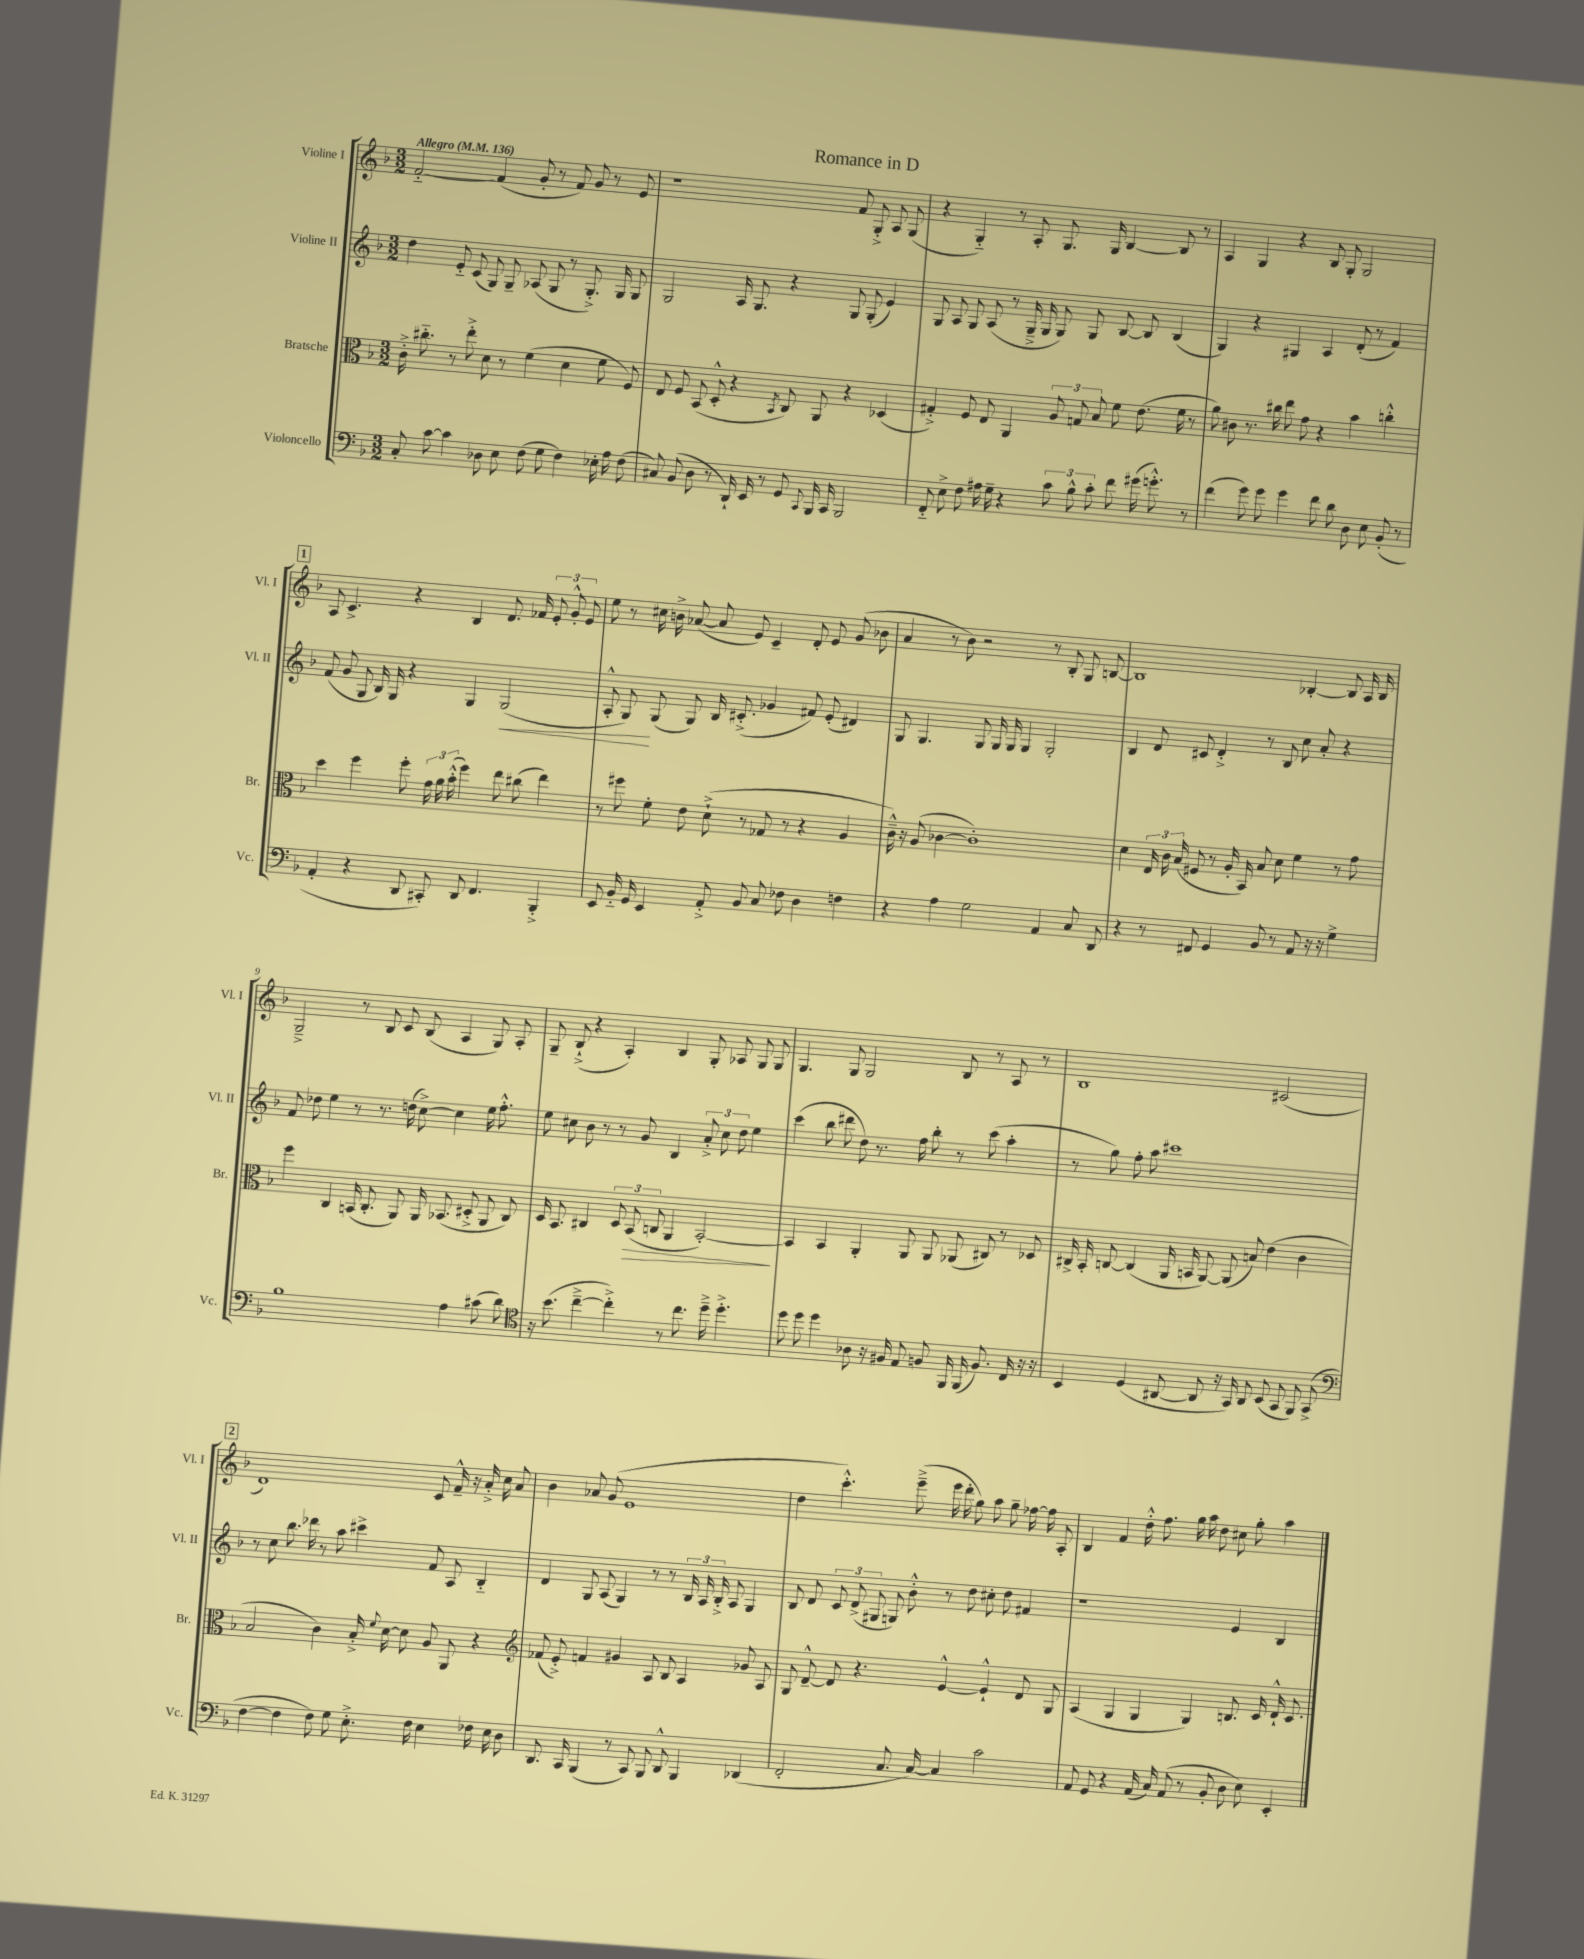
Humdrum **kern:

**kern	**kern	**kern	**kern
*staff4	*staff3	*staff2	*staff1
*clefF4	*clefC3	*clefG2	*clefG2
*k[b-]	*k[b-]	*k[b-]	*k[b-]
*M3/2	*M3/2	*M3/2	*M3/2
*MM136	*MM136	*MM136	*MM136
8C'/	16c'^\	4dd\	[2f'~/
.	8.cc#'~\	.	.
[8c\	.	.	.
4c\]	8r	8e'~/	.
.	8ee'^\	(8c/	.
8D-\	8d\	8G/)	(4f/]
8E\	8r	8G~/	.
(8F\	(4f\	(8A-/	8g'/
8G\	.	8G/	8r
4F\)	4d\	8r	8f/)
.	.	8.G'^/)	8g/
16E-'\	8f\	.	8r
16A\	.	16G/	.
(8F\	8F/)	8G/	8e/
=	=	=	=
8C#/)	8E/	2G/	1r
(8BB-/	8F/	.	.
8D\	(8BB-/	.	.
8r	8D'^^/	.	.
16DD`/)	4r	16A/	.
16EE/	.	8.G/	.
8r	.	.	.
.	8qBB-/	.	.
8GG/	8C/)	4r	.
8qqCC/	.	.	.
16BBB-/	8AA/	.	.
16CC/	.	.	.
2BBB-/	4r	8G/	8f/
.	.	(8G'/	8G'^/
.	(4D-/	4e/)	8A/
.	.	.	(8G/
=	=	=	=
8FF'~/	4G#'^/)	8G/	4r
8E^\	.	8A/	.
8F\	8F/	8G/	4G'~/)
16A#\	8E/	(8A/	.
16G~\	.	.	.
4r	4AA/	8r	8r
.	.	16G~^/	8A'/
.	.	16G/	.
12c\	12A/	8G/)	8.G/
12B-^^\	12G/	.	.
.	.	8G/	.
12c'\	12B-/	.	.
.	.	.	16G/
8f\	8f\	[8B-/	[4B-/
(16g#\	(8.e\	8B-/]	.
8.g'^^\)	.	.	.
.	.	(4B-/	8B-/]
.	16f\	.	.
8r	8r	.	8r
=	=	=	=
(4f\	8a\)	4G/)	4A/
.	8c#\	.	.
8g\)	8.r	4r	4G/
8g\	.	.	.
.	16cc#\	.	.
4g\	8ee\	4G#/	4r
.	8g\	.	.
8f\	4r	4A/	8B-/
8d\	.	.	8G'/
8D\	4b-\	(8d'/	2G/
8E\	.	8r	.
(8BB-'/	4cc'^^\	4f/)	.
8r	.	.	.
=	=	=	=
4AA'/	4dd\	(8f/	8A/
.	.	8g/	4.c^/
4r	4ff\	8G/	.
.	.	16B-/)	.
.	.	16G/	.
8DD/	8ff'\	4r	4r
8CC#'/)	24g\	.	.
.	24a\	.	.
.	(24b-'^^\	.	.
8DD/	4ff\)	4G/	4B-/
4.FF/	.	.	.
.	8ee\	(2G/	8.d/
.	(8cc#\	.	.
.	.	.	16f-/
4BBB-'^/	4ee\)	.	12e'/
.	.	.	12g'^^/
.	.	.	12e/
=	=	=	=
8EE/	8r	8A'^^/	8ee\
16BB-'~/	8ff#\	8G/)	8r
16GG/	.	.	.
4EE/	8f'\	(8G/	16cc#\
.	.	.	16b^\
.	8e\	8G/)	([8a-/
8AA'^/	(8d`^\	16B-/	8a-/]
.	.	(8.c#'^/	.
8BB-/	8r	.	8e/)
8C/	8G-/	4g-/	4c~/
8F-\	8r	.	.
4D\	4r	8f#/)	8d'/
.	.	(8e'/	8e/
4F\	4A/	4d#/)	(8g/
.	.	.	8b-\
=	=	=	=
4r	16c~^^\)	8G/	4a/
.	16r	.	.
.	(8A/	4.G/	.
4A\	[4c-\	.	8r
.	.	.	8b-\)
2G\	1c-'])	8G/	2r
.	.	16G/	.
.	.	16G/	.
.	.	4G/	.
4AA/	.	2G'/	8r
.	.	.	8B-'/
8C/	.	.	8G/
8DD/	.	.	[8B/
=	=	=	=
4r	4d\	4B-/	1B]
8r	24E/	8d/	.
.	24c\	.	.
.	(24B-/	.	.
8FF#/	8F#/	8c#/	.
4GG/	8r	4d'^/	.
.	16A'/	.	.
.	16BB-/)	.	.
8BB-/	8B-/	8r	.
8r	8d\	8B-/	.
8AA/	4f\	8cc\	[4B-'/
16r	.	8a'/	.
16r	.	.	.
4G^\	8r	4r	8B-/]
.	8g\	.	16A/
.	.	.	16B-/
=	=	=	=
1B-	4ff\	8f/	2G~^/
.	.	8dd-\	.
.	4C/	4ee\	.
.	(16BB/	8r	8r
.	8.C'/	.	.
.	.	8.r	8B-/
.	8AA/)	.	8c/
.	.	(16dd\	.
.	16AA/	[8cc^\)	(8B-/
.	(8.BB-/	.	.
4A\	.	4cc\]	4A/
.	8D#'^/	.	.
(8c#\	8AA/	16ee\	8G/)
.	.	8.ff'^^\	.
8d\)	8C/)	.	8A'/
=	=	=	=
*clefC4	*	*	*
16r	16D/	8ee\	8G~/
(8.b-\	8.BB-/	.	.
.	.	8cc#\	(8B-`^/
[4cc~^\	4C#/	8b-\	4r
.	.	8r	.
4cc'^\])	12D/	8r	4A'/)
.	(12BB-/	.	.
.	.	8g/	.
.	12C/	.	.
8r	4AA/	4B-/	4B-/
8.cc\	.	.	.
.	[2BB-'/)	12a'^/	8G'/
16dd~^\	.	.	.
.	.	12cc#\	.
4.dd'^\	.	.	8A-/
.	.	12dd\	.
.	.	4ee\	8G/
.	.	.	8G/
=	=	=	=
8dd\	4BB-/]	(4ccc\	4.G/
8dd\	.	.	.
4dd\	4BB-/	8bb-\	.
.	.	8ddd#\	8G/
8A-\	4AA'/	8dd\)	2G/
16r	.	8.r	.
16F#/	.	.	.
8E/	8AA/	.	.
.	.	16ff\	.
8F/	8AA/	8bb-'\	.
16FF/	(8AA-/	8r	8B-/
(16FF/	.	.	.
8.F/)	8C#/)	(8ccc\	8r
.	8r	4aa'\	8A/
16C/	.	.	.
16r	8D-/	.	8r
16r	.	.	.
=	=	=	=
4BB-/	16C#^/	8r	1B-
.	16BB-'/	.	.
.	[8C/	8gg\)	.
(4D/	(4C/]	8ff'\	.
.	.	8aa\	.
[8AA#/	16AA/	1ccc#	.
.	16BB/	.	.
8AA#/]	[8AA/)	.	.
16r	(8AA/]	.	.
16GG/)	.	.	.
8AA#/	8B/)	.	.
(8BB-/	(4e\	.	(2c#/
8GG/	.	.	.
8FF/)	4c\	.	.
(8GG^/	.	.	.
=	=	=	=
*clefF4	*	*	*
[4F\	2B-/	8r	1d)
.	.	8cc\	.
4F\]	.	8.bb-\	.
.	.	16ddd-\	.
8F\)	4c\)	8r	.
8G\	.	8aa\	.
8.E'^\	16B-'^/	4ccc#^\	.
.	8qqf/	.	.
.	[16d\	.	.
.	8d\]	.	.
16F\	.	.	.
4E\	8A/	8f/	8c/
.	8AA/	8A/	16f~^^/
.	.	.	16r
16F-\	4r	4B-'~/	16a'^/
16E\	.	.	16cc\
8D\	.	.	8a/
=	=	=	=
*	*clefG2	*	*
8.DD/	(8f-/	4d/	4b-\
.	8e'^/)	.	.
16CC/	.	.	.
(4BBB-/	4f/	8G/	8a-/
.	.	(8A/	(8g/
8r	4g#/	4G/)	1e
8CC/)	.	.	.
8BBB-/	8A/	8r	.
8DD^^/	8B-/	8r	.
4BBB-/	4A/	24B-/	.
.	.	24A/	.
.	.	24B-'^/	.
.	.	8A/	.
(4DD-/	8g-/	4G/	.
.	8A/	.	.
=	=	=	=
2FF'/	8G/	8B-/	4dd\
.	[8d~^^/	8d/	.
.	8d/]	12c/	4.ccc'^^\)
.	.	(12d^/	.
.	4.r	.	.
.	.	12G#/	.
8.C/	.	8G/)	.
.	.	8b-'^^\	(8eee~^\
[16C/)	.	.	.
4C/]	[4e^^/	8r	16eee\
.	.	.	16ddd'\
.	.	8dd\	8gg\)
2c\	4e`^^/]	8cc#'\	8aa\
.	.	8dd\	8gg~\
.	8d/	4f#/	[16ff-\
.	.	.	16ff-\]
.	8G/	.	8A'/
=	=	=	=
8AA/	(4A/	1r	4B-/
8GG/	.	.	.
4r	4G/	.	4f/
(16AA/	4G/	.	16dd'^^\
16C/)	.	.	8.ff\
(8AA/	.	.	.
8r	4G/)	.	16gg\
.	.	.	16aa\
8BB-'/	.	.	8dd\
8D\	8.B/	4e/	8cc#\
8E\)	.	.	8gg'\
.	16c/	.	.
4EE'/	16d`^^/	4B-/	4aa\
.	8.c/	.	.
==	==	==	==
*-	*-	*-	*-
